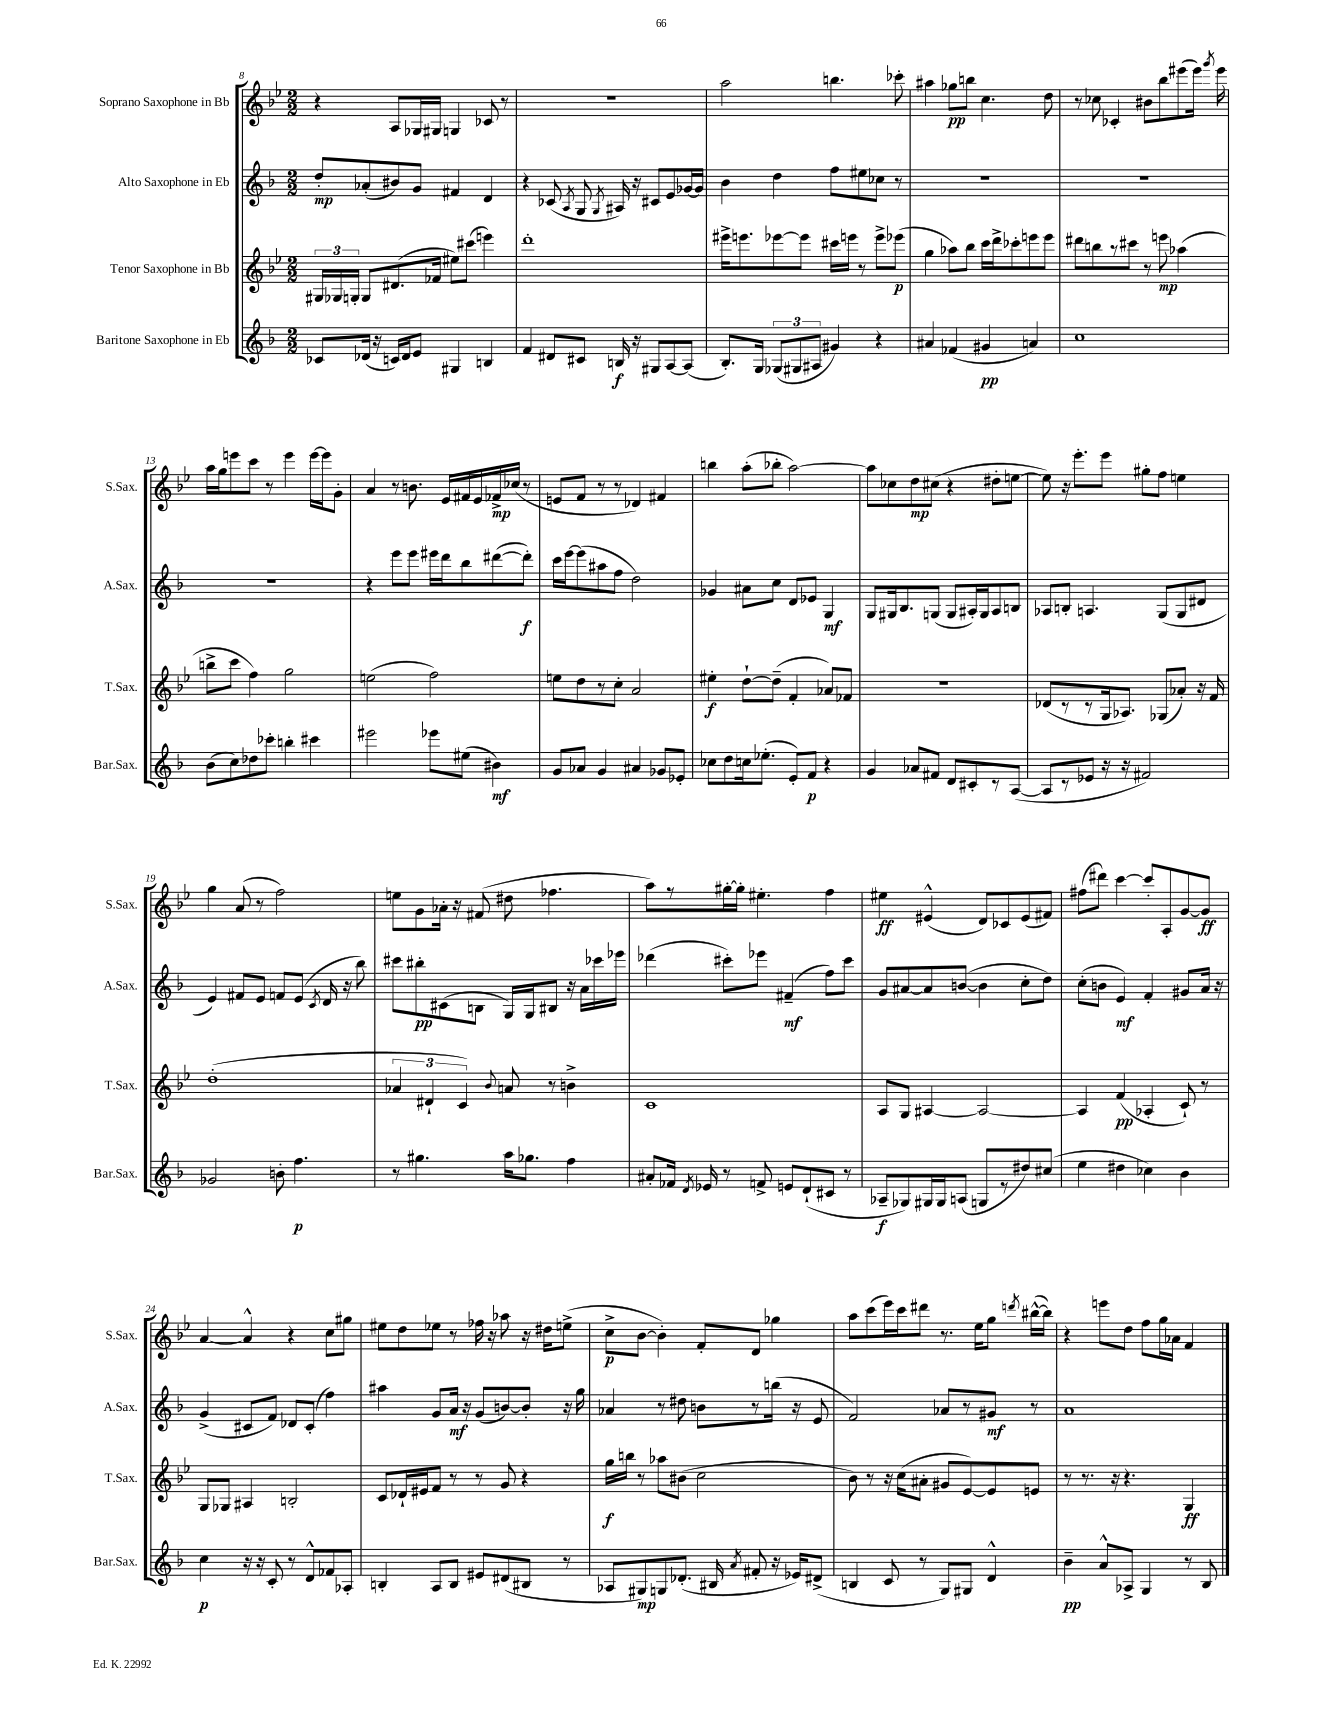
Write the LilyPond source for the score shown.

<<
\new StaffGroup <<
\new Staff = "s0" \with { instrumentName = "Soprano Saxophone in Bb" shortInstrumentName = "S.Sax." } {
    \clef treble \key bes \major \numericTimeSignature \time 2/2
    \autoBeamOff r4 a8[ ges16 gis16] g4 ces'8 r8 |
    R1 |
    a''2 b''4. ces'''8-. |
    ais''4 ges''8[\pp b''8] c''4. d''8 |
    r8 ces''8 ces'4-. bis'8[ bes''8 eis'''8( eis'''16]) \acciaccatura { g'''8 } eis'''16 |
    a''16[ g''16 e'''8 c'''8] r8 e'''4 e'''16[~ e'''16 g'8]-. |
    a'4 r8 b'8. ees'16[ fis'16 ees'16 fes'16->\mp ces''16]( r8 |
    e'8[ f'8] r8 r8 des'4) fis'4 |
    b''4 a''8[-.( bes''8]-. a''2~) |
    a''8[ ces''8 d''8\mp cis''8]( r4 dis''8[-. e''8]~ |
    e''8) r16 ees'''8.[-. ees'''8] gis''8[-. f''8] e''4 |
    g''4 a'8( r8 f''2) |
    e''8[ g'8 aes'16]-. r16 fis'8( dis''8 fes''4. |
    a''8[) r8 gis''16~-. gis''16]-. eis''4.-. f''4 |
    eis''4\ff eis'4-^( d'8[) ces'8 eis'8( fis'8]) |
    fis''8[( dis'''8]) c'''4~ c'''8[-. a8-. g'8~ g'8]\ff |
    a'4~ a'4-^ r4 c''8[ gis''8] |
    eis''8[ d''8 ees''8] r8 fes''16 r16 aes''8 r16 dis''16[ e''8]->( |
    c''8[->\p bes'8]~ bes'4-.) f'8[-. d'8] ges''4 |
    a''8[ c'''8( ees'''16) c'''16 dis'''8] r8. ees''16[ g''8] \acciaccatura { d'''8 } bis''16[~-^( bis''16]) |
    r4 e'''8[ d''8] f''8[ g''16 aes'16] f'4 \bar "|." |
}
\new Staff = "s1" \with { instrumentName = "Alto Saxophone in Eb" shortInstrumentName = "A.Sax." } {
    \clef treble \key f \major \numericTimeSignature \time 2/2
    \autoBeamOff d''8[-.\mp aes'8-.( bis'8) g'8] fis'4 d'4 |
    r4 ces'8( \acciaccatura { a8 } g8 \acciaccatura { g8 } ais16) r16 cis'8[ e'8 ges'16~ ges'16] |
    bes'4 d''4 f''8[ eis''8 ces''8] r8 |
    R1 |
    R1 |
    R1 |
    r4 e'''8[ e'''8] eis'''16[ d'''16 bes''8 dis'''8~( dis'''8]-.\f) |
    c'''16[ e'''16~ e'''8( ais''8 f''8] d''2) |
    ges'4 ais'8[ c''8] d'8[ ees'8] g4\mf |
    g8[ gis16 bes8. g8]( g8[ ais16-.) g16 ais8 b8] |
    aes8[ b8]-. a4. g8[( g8 dis'8] |
    e'4) fis'8[ e'8] f'8[ e'8]( \acciaccatura { c'8 } d'16 r16 bes''8) |
    cis'''8[ bis''8-.\pp cis'8( b8] g16[) g16 bis8] r16 a'16[ ces'''16 ees'''16] |
    des'''4( cis'''8[-.) ees'''8] fis'4--\mf( f''8[) cis'''8] |
    g'8[ ais'8~ ais'8 b'8]~( b'4 c''8[-. d''8]) |
    c''8[-.( b'8] e'4\mf) f'4-. gis'8[ a'16] r16 |
    g'4->( cis'8[ f'8]) des'8[ cis'8]-.( f''4) |
    ais''4 g'8[ a'16]\mf r16 g'8[( b'8~) b'8]-. r16 g''16 |
    aes'4 r8 dis''8 b'8[ r8 b''16]( r16 e'8 |
    f'2) aes'8[ r8 gis'8]\mf r8 |
    a'1 \bar "|." |
}
\new Staff = "s2" \with { instrumentName = "Tenor Saxophone in Bb" shortInstrumentName = "T.Sax." } {
    \clef treble \key bes \major \numericTimeSignature \time 2/2
    \autoBeamOff \tuplet 3/2 { gis16[ ges16 g16]-. } g8[ dis'8.( fes'16] eis''8[) cis'''8]( e'''4) |
    d'''1-. |
    eis'''16[-> e'''8. ees'''8~ ees'''8] cis'''16[ e'''16] r8 e'''8[-> ees'''8]\p( |
    g''4 aes''8[) bes''8] c'''16[ d'''16-> ces'''8-. e'''8 e'''8] |
    dis'''8[ b''8 r8 cis'''8] r8 e'''8\mp aes''4( |
    b''8[-> c'''8] f''4) g''2 |
    e''2( f''2) |
    e''8[ d''8 r8 c''8]-. a'2 |
    eis''4-.\f d''8[~-! d''8]--( f'4-. aes'8[) fes'8] |
    R1 |
    des'8[( r8 r8 g16 aes8.]) ges8[( aes'8]-.) r16 f'16 |
    d''1-.( |
    \tuplet 3/2 { aes'4 dis'4-! c'4) } \appoggiatura { bes'8 } a'8 r8 b'4-> |
    c'1 |
    a8[ g8] ais4~ ais2~ |
    ais4 f'4\pp( aes4-. c'8-!) r8 |
    g8[ ges8] ais4 b2-. |
    c'8[ des'16-! eis'16 f'8] r8 r8 g'8 r4 |
    g''16[\f b''16] r8 aes''8[ bis'8]( c''2 |
    bes'8) r8 r16 c''16[( ais'8]-. gis'8[ ees'8~) ees'8 e'8] |
    r8 r8. r16 r4. g4\ff \bar "|." |
}
\new Staff = "s3" \with { instrumentName = "Baritone Saxophone in Eb" shortInstrumentName = "Bar.Sax." } {
    \clef treble \key f \major \numericTimeSignature \time 2/2
    \autoBeamOff ces'8[ des'16]( r16 c'16[) des'16 e'8] gis4 b4 |
    f'4 dis'8[ cis'8] b16\f r16 gis8[ a8~ a8]( |
    bes8.[-.) g16] \tuplet 3/2 { ges8[( gis8 ais8] } gis'4) r4 |
    ais'4 fes'4( gis'4\pp a'4) |
    c''1 |
    bes'8[( c''8) des''8 ces'''8]-. b''4-. cis'''4 |
    eis'''2 ees'''8[ eis''8]( bis'4\mf) |
    g'8[ aes'8] g'4 ais'4 ges'8[ ees'8]-. |
    ces''8[ d''8 c''16 ees''8.]-.( e'8[-.) f'8]\p r4 |
    g'4 aes'8[ fis'8] d'8[ cis'8-. r8 a8]~( |
    a8[ r8 ees'8] r16 r16 fis'2) |
    ges'2 b'8-. f''4.\p |
    r8 gis''4. a''16[ ges''8.] f''4 |
    ais'8[-. fes'16] \acciaccatura { d'8 } ees'16 r8 f'8-> e'8[ d'8-!( cis'8] r8 |
    aes8[--\f ges8) gis16 gis16 a8]( g8[ r8 dis''8) cis''8]( |
    e''4 dis''4 ces''4) bes'4 |
    c''4\p r16 r16 c'8-. r8 d'8[-^ fes'8 aes8]-. |
    b4-. a8[ b8] eis'8[ dis'8( bis8] r8 |
    aes8[ gis8\mp) g8 des'8.]-.( bis16 \acciaccatura { a'8 } fis'8-. r16 ees'16[) dis'8]->( |
    b4 c'8 r8 g8[) gis8] d'4-^ |
    bes'4--\pp a'8[-^ aes8]-> g4 r8 bes8 \bar "|." |
}
>>
>>
\layout { \context { \Score currentBarNumber = #8 } }
